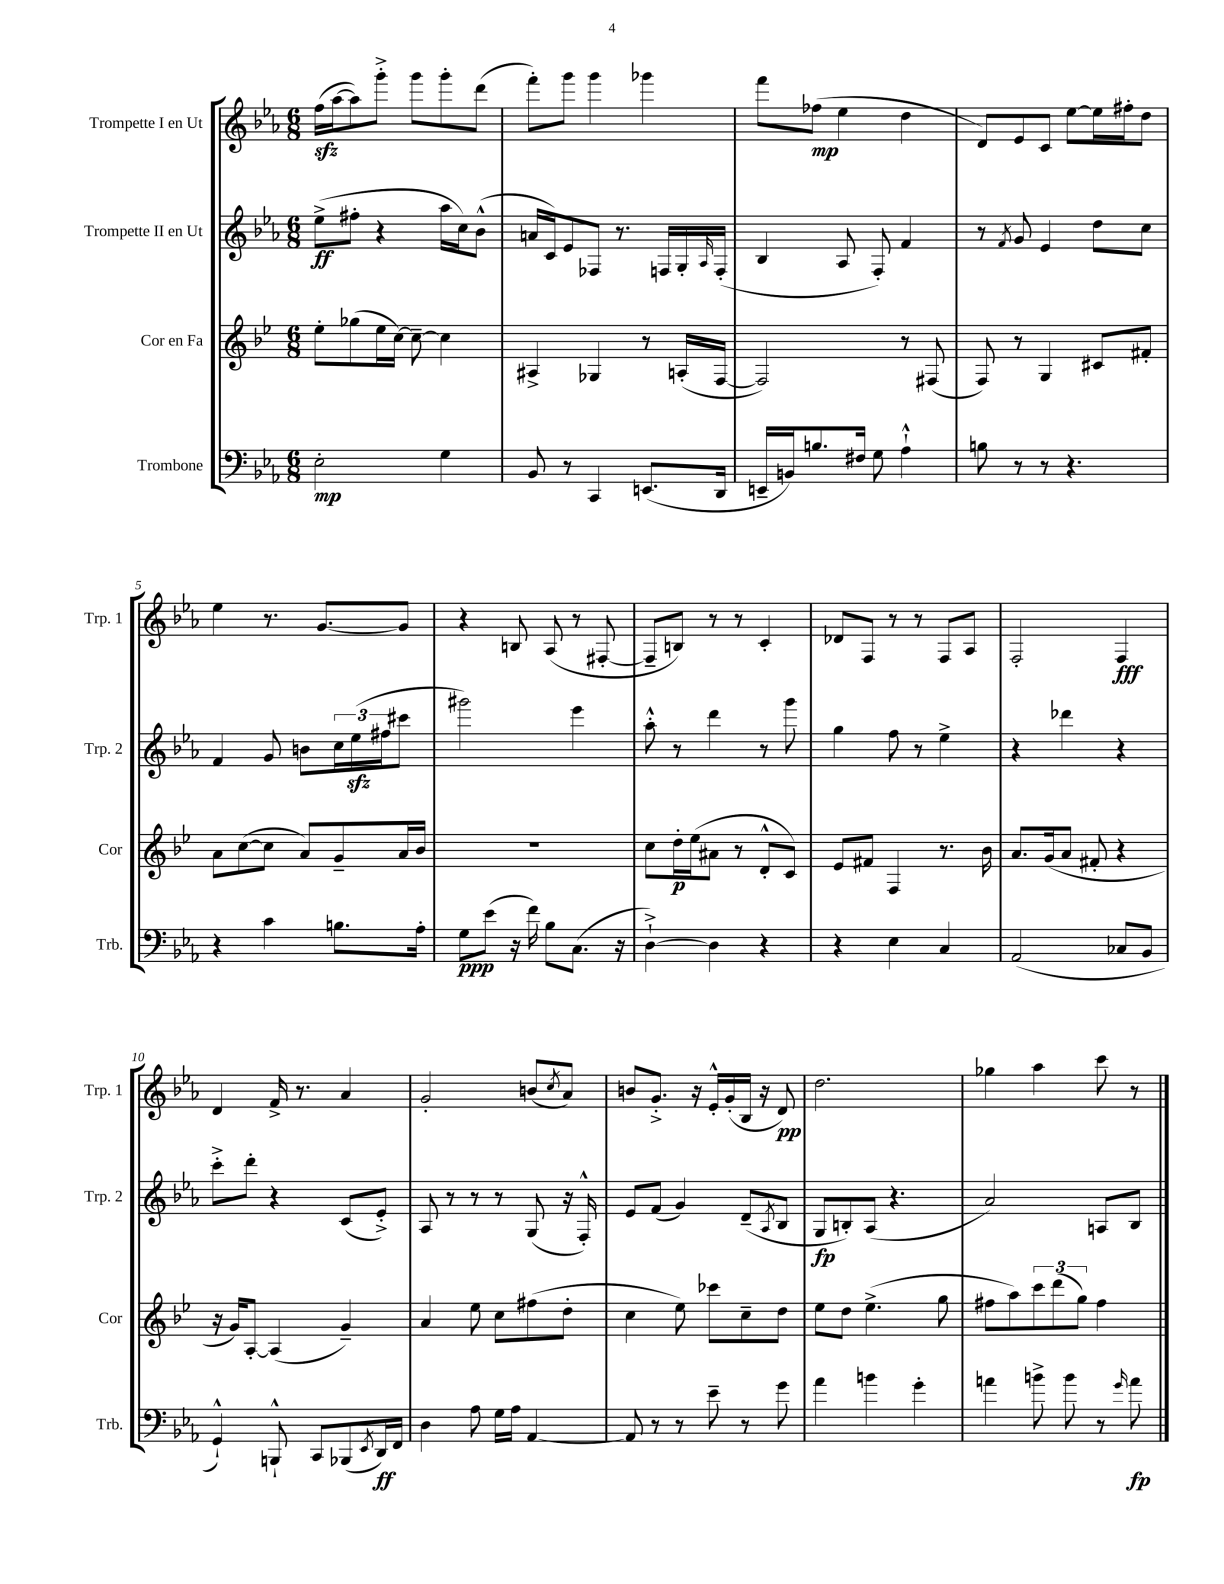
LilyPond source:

<<
\new StaffGroup <<
\new Staff = "s0" \with { instrumentName = "Trompette I en Ut" shortInstrumentName = "Trp. 1" } {
    \clef treble \key ees \major \numericTimeSignature \time 6/8
    f''16\sfz( aes''16~ aes''8) g'''8-.-> g'''8 g'''8-. d'''8( |
    f'''8-.) g'''8 g'''4 ges'''4 |
    f'''8 fes''8\mp( ees''4 d''4 |
    d'8) ees'8 c'8 ees''8~ ees''16 fis''16-. d''8 |
    ees''4 r8. g'8.~ g'8 |
    r4 b8 aes8( r8 fis8~-. |
    fis8-- b8) r8 r8 c'4-. |
    des'8 f8 r8 r8 f8 aes8 |
    f2-. f4\fff |
    d'4 f'16-> r8. aes'4 |
    g'2-. b'8( \acciaccatura { c''8 } aes'8) |
    b'8 g'8.-.-> r16 ees'16-.-^ g'16-.( bes16 r16 d'8\pp) |
    d''2. |
    ges''4 aes''4 c'''8 r8 \bar "|." |
}
\new Staff = "s1" \with { instrumentName = "Trompette II en Ut" shortInstrumentName = "Trp. 2" } {
    \clef treble \key ees \major \numericTimeSignature \time 6/8
    ees''8->\ff( fis''8-. r4 aes''16 c''16) bes'8-^( |
    a'16 c'16) ees'8 fes8 r8. f16 g16-. \grace { aes16 } f16-.( |
    bes4 aes8 f8-.) f'4 |
    r8 \acciaccatura { f'8 } g'8 ees'4 d''8 c''8 |
    f'4 g'8 b'8 \tuplet 3/2 { c''16 ees''16\sfz( fis''16 } cis'''8 |
    gis'''2) ees'''4 |
    aes''8-.-^ r8 d'''4 r8 g'''8 |
    g''4 f''8 r8 ees''4-> |
    r4 des'''4 r4 |
    c'''8-.-> d'''8-. r4 c'8( ees'8-.->) |
    aes8 r8 r8 r8 g8( r16 f16-.-^) |
    ees'8 f'8( g'4) d'8--( \acciaccatura { aes8 } bes8 |
    g8\fp b8-.) aes8( r4. |
    aes'2) a8 bes8 \bar "|." |
}
\new Staff = "s2" \with { instrumentName = "Cor en Fa" shortInstrumentName = "Cor" } {
    \clef treble \key bes \major \numericTimeSignature \time 6/8
    ees''8-. ges''8( ees''16 c''16~) c''8~-- c''4 |
    ais4-> ges4 r8 a16-.( f16~ |
    f2) r8 fis8( |
    f8) r8 g4 cis'8 fis'8-. |
    a'8 c''8~( c''8 a'8) g'8-- a'16 bes'16 |
    R2. |
    c''8 d''16-.\p ees''16( ais'8 r8 d'8-.-^ c'8) |
    ees'8 fis'8 f4 r8. bes'16 |
    a'8. g'16( a'8 fis'8-. r4 |
    r16 g'16) a8~-. a4( g'4--) |
    a'4 ees''8 c''8 fis''8( d''8-. |
    c''4 ees''8) ces'''8 c''8-- d''8 |
    ees''8 d''8 ees''4.->( g''8 |
    fis''8 a''8) \tuplet 3/2 { c'''8 d'''8( g''8) } fis''4 \bar "|." |
}
\new Staff = "s3" \with { instrumentName = "Trombone" shortInstrumentName = "Trb." } {
    \clef bass \key ees \major \numericTimeSignature \time 6/8
    ees2-.\mp g4 |
    bes,8 r8 c,4 e,8.( d,16 |
    e,16-- b,16) b8. fis16 g8 aes4-!-^ |
    b8 r8 r8 r4. |
    r4 c'4 b8. aes16-. |
    g8\ppp ees'8( r16 f'16) bes8 c8.( r16 |
    d4~-!->) d4 r4 |
    r4 ees4 c4 |
    aes,2( ces8 bes,8 |
    g,4-!-^) b,,8-!-^ c,8 bes,,8( \acciaccatura { ees,8 } d,16\ff) f,16 |
    d4 aes8 g16 aes16 aes,4~ |
    aes,8 r8 r8 ees'8-- r8 g'8 |
    aes'4 b'4 g'4-. |
    a'4 b'8-> b'8 r8 \grace { g'16 } a'8\fp \bar "|." |
}
>>
>>
